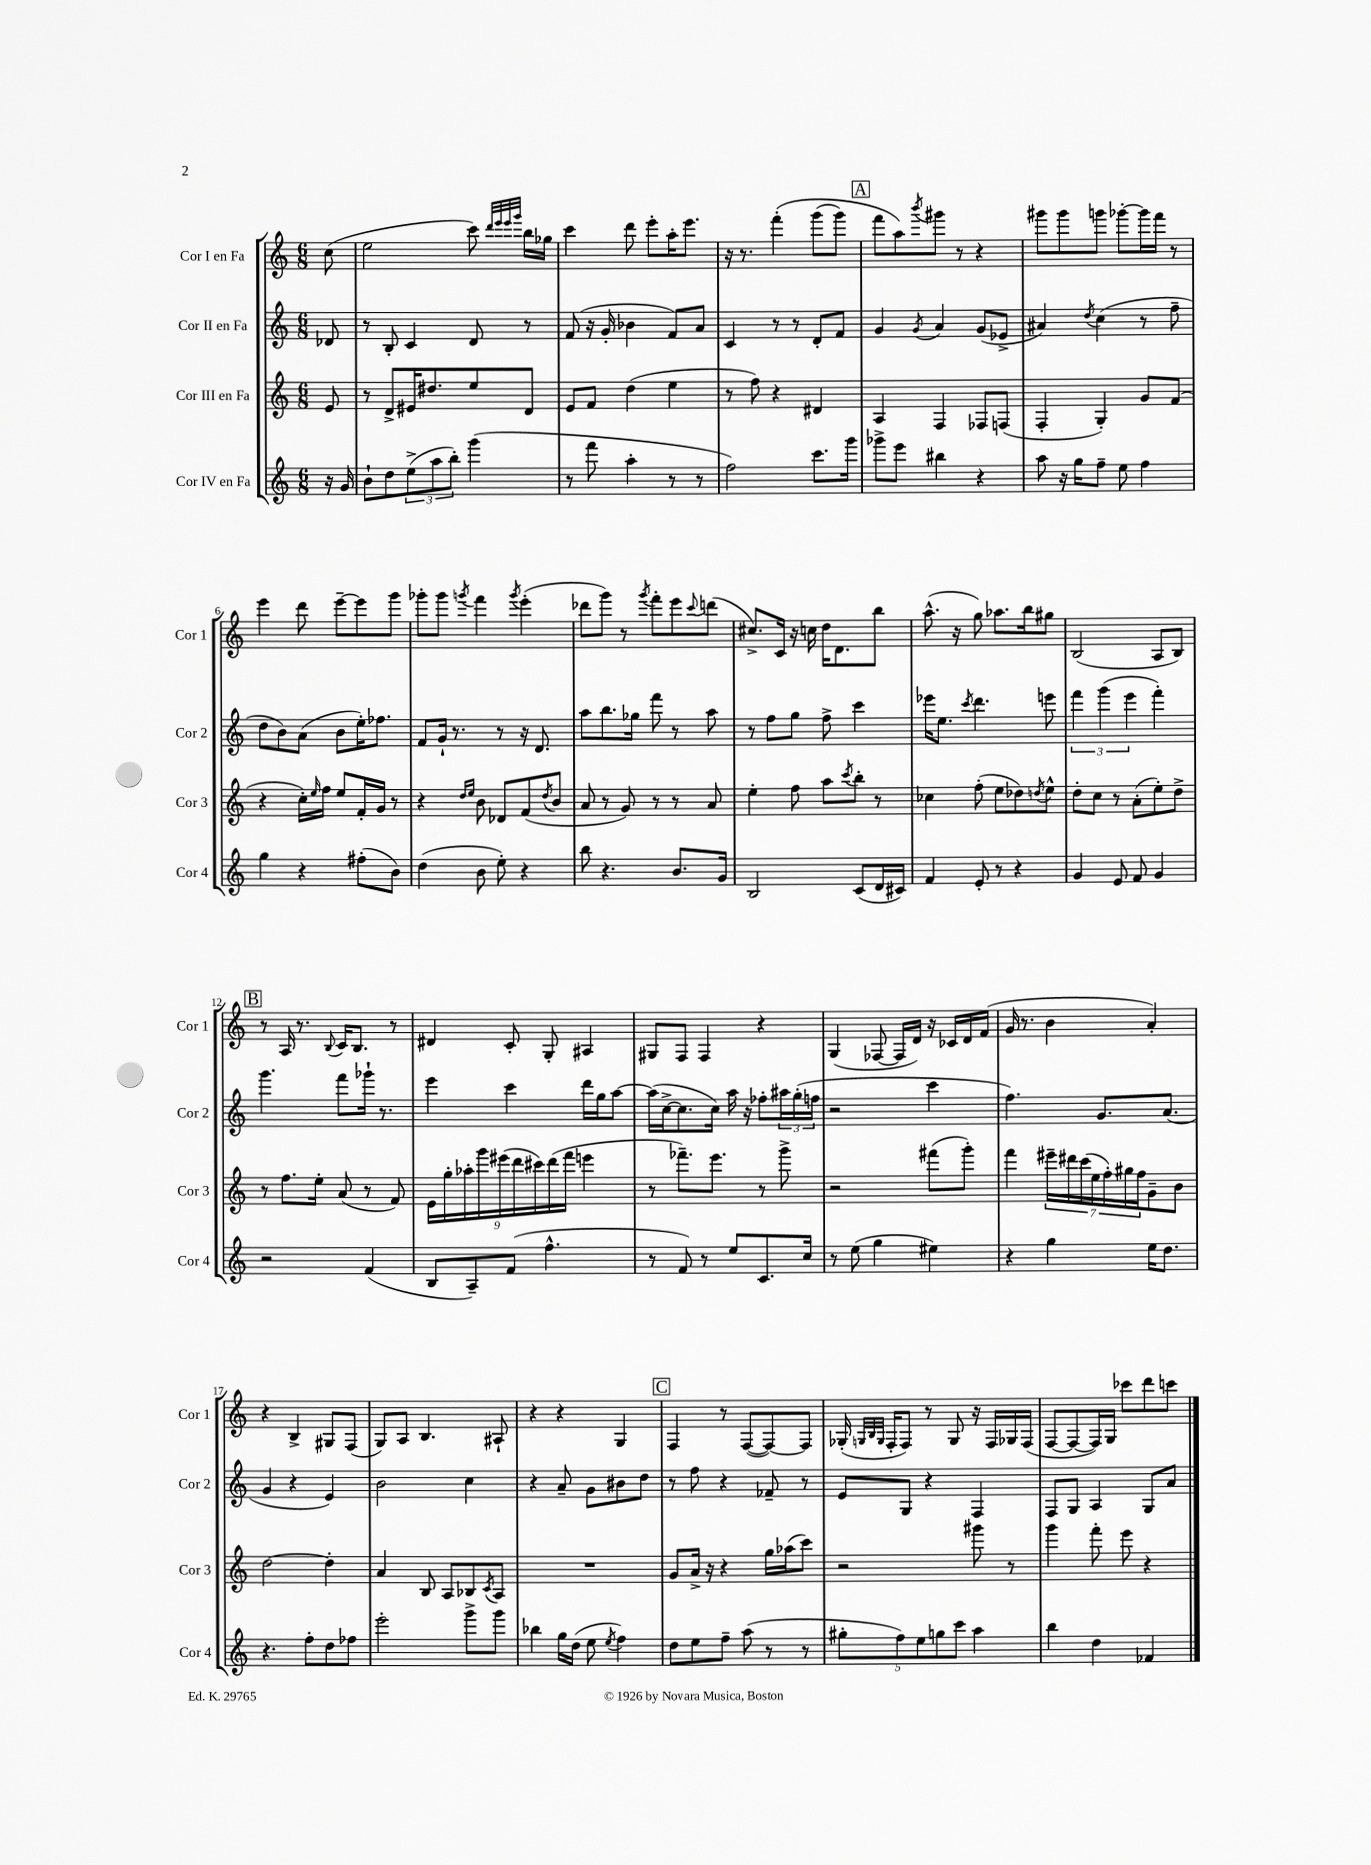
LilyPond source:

<<
\new StaffGroup <<
\new Staff = "s0" \with { instrumentName = "Cor I en Fa" shortInstrumentName = "Cor 1" } {
    \clef treble \key c \major \numericTimeSignature \time 6/8 \partial 8
    c''8( |
    e''2 c'''8) \grace { d'''32 e'''32 e'''32 g'''32 } b''16 ges''16 |
    c'''4 d'''8 e'''8-. a''16-. e'''8. |
    r16 r8. f'''4-.\( g'''8( g'''8) |
    \mark \markup { \box "A" } f'''8 a''8\) \acciaccatura { b'''8 } gis'''8 r8 r4 |
    gis'''8 gis'''8 g'''8 ges'''8~-. ges'''16 f'''16 r8 |
    e'''4 d'''8 e'''8~-- e'''8 g'''8 |
    ges'''8-. ges'''8 \acciaccatura { g'''8 } f'''4 \acciaccatura { g'''8 } e'''4-.( |
    des'''8 g'''8) r8 \acciaccatura { g'''8 } f'''8-. e'''8 \appoggiatura { c'''8 } d'''8( |
    cis''8.->) c'16 r16 c''16 d''16 d'8. b''8 |
    a''8.-^( r16 g''8) aes''8. b''16 gis''8 |
    b2( a8 b8) |
    \mark \markup { \box "B" } r8 a16 r8. \appoggiatura { b8 } c'16 b8. r8 |
    dis'4 c'8-. g8-. ais4 |
    gis8 f8 f4 r4 |
    g4( fes8~ fes16 d'16) r16 ces'16 d'16 f'16( |
    g'16 r8. b'4 a'4-.) |
    r4 b4-> gis8 f8( |
    g8) a8 b4. ais8-! |
    r4 r4 g4 |
    \mark \markup { \box "C" } f4 r8 f8~( f8~) f8 |
    ges16-.( \grace { g32 b32 g32 } f16-. f8) r8 g8 r16 f16 ges16 f16( |
    f8~ f8~ f16) g16 ces'''8 d'''8 c'''8 \bar "|." |
}
\new Staff = "s1" \with { instrumentName = "Cor II en Fa" shortInstrumentName = "Cor 2" } {
    \clef treble \key c \major \numericTimeSignature \time 6/8 \partial 8
    des'8 |
    r8 b8-. c'4 d'8 r8 |
    f'8( r16 g'16-. bes'4 f'8) a'8 |
    c'4 r8 r8 d'8-. f'8 |
    \mark \markup { \box "A" } g'4 \acciaccatura { g'8 } a'4 g'8( ees'8-> |
    ais'4) \acciaccatura { d''8 } c''4( r8 f''8-- |
    d''8 b'8) a'8( b'8 e''16-.) fes''8. |
    f'8 g'16-! r8. r8 r16 d'8. |
    a''8 b''8. ges''16 f'''8 r8 a''8 |
    r8 f''8 g''8 f''8-> c'''4 |
    ees'''16 e''8. \acciaccatura { c'''8 } d'''4. e'''8 |
    \tuplet 3/2 { f'''4 g'''4( e'''4 } f'''4-.) |
    \mark \markup { \box "B" } g'''4. f'''8 ges'''16-! r8. |
    e'''4 c'''4 d'''16 g''16 a''8~ |
    a''16( c''16~-> c''8. c''16) a''16 r16 fes''8-. \tuplet 3/2 { ais''16 g''16-.( f''16 } |
    r2 c'''4 |
    f''4.) g'8. a'8.( |
    g'4 r4 e'4) |
    b'2 c''4 |
    r4 a'8-- g'8 bis'8 d''8 |
    \mark \markup { \box "C" } r8 f''8 r4 fes'8-- r8 |
    e'8 g8 r4 f4 |
    f8 g8 a4 g8 a'8 \bar "|." |
}
\new Staff = "s2" \with { instrumentName = "Cor III en Fa" shortInstrumentName = "Cor 3" } {
    \clef treble \key c \major \numericTimeSignature \time 6/8 \partial 8
    e'8 |
    r8 d'8-> eis'16 dis''8. e''8 d'8 |
    e'8 f'8 d''4( e''4 |
    r8 f''8) r4 dis'4 |
    \mark \markup { \box "A" } a4 f4 fes8 f8( |
    f4-. g4-.) g'8 f'8( |
    r4 c''16-.) \grace { e''16 } f''16 e''8 f'16-. g'16 r8 |
    r4 \grace { d''16 e''16 } b'8 des'8 f'8( \acciaccatura { d''8 } b'8 |
    a'8 r8 g'8) r8 r8 a'8 |
    e''4-. f''8 a''8 \acciaccatura { c'''8 } b''8-. r8 |
    ces''4 f''8-.( e''8 des''8) \acciaccatura { d''8 } e''8-^ |
    d''8-. c''8 r8 a'8-.( e''8-.) d''8-> |
    \mark \markup { \box "B" } r8 f''8. e''16-. a'8( r8 f'8) |
    \tuplet 9/8 { e'16 g''16-. aes''16-. g'''16 eis'''16( d'''16 cis'''16) d'''16( f'''16 } e'''4 |
    r8 fes'''8.--) e'''8. r8 g'''8-> |
    r2 fis'''8( g'''8-.) |
    f'''4 \tuplet 7/4 { eis'''16-- dis'''16 c'''16( e''16 f''16-.) gis''16 f''16 } g'8-- b'8 |
    d''2~ d''4-. |
    a'4 b8 a8 bes8 \acciaccatura { c'8 } a8 |
    R2. |
    \mark \markup { \box "C" } g'8 a'16-> r16 r4 g''16 aes''16( c'''8) |
    r2 gis'''8 r8 |
    g'''4 f'''8-. e'''8 r4 \bar "|." |
}
\new Staff = "s3" \with { instrumentName = "Cor IV en Fa" shortInstrumentName = "Cor 4" } {
    \clef treble \key c \major \numericTimeSignature \time 6/8 \partial 8
    r16 g'16 |
    b'8-! d''8 \tuplet 3/2 { e''8->( a''8 b''8-.) } g'''4( |
    r8 f'''8 a''4-. r8 r8 |
    f''2) c'''8. g'''16 |
    \mark \markup { \box "A" } ges'''8-> e'''8 bis''4 r4 |
    a''8 r16 g''16 f''8-- e''8 f''4 |
    g''4 r4 fis''8-.( b'8) |
    d''4( b'8 e''8-.) r4 |
    b''8 r4. b'8. g'16 |
    b2 c'8( d'16 cis'16) |
    f'4 e'8-. r8 r4 |
    g'4 e'8 f'8 g'4 |
    \mark \markup { \box "B" } r2 f'4( |
    b8 a8--) f'8( f''4.-^ |
    r8 f'8) r8 e''8 c'8. c''16 |
    r8 e''8( g''4 eis''4) |
    r4 g''4 e''16 d''8. |
    r4. f''8-. d''8 fes''8 |
    e'''2-. g'''8-> g'''8 |
    bes''4 g''16 d''16( e''8 \acciaccatura { e''8 } f''4) |
    \mark \markup { \box "C" } d''8 e''8 f''8-- a''8( r8 r8 |
    \tuplet 5/4 { gis''8-. f''8) e''8 g''8 c'''8 } a''4 |
    b''4 d''4 fes'4 \bar "|." |
}
>>
>>
